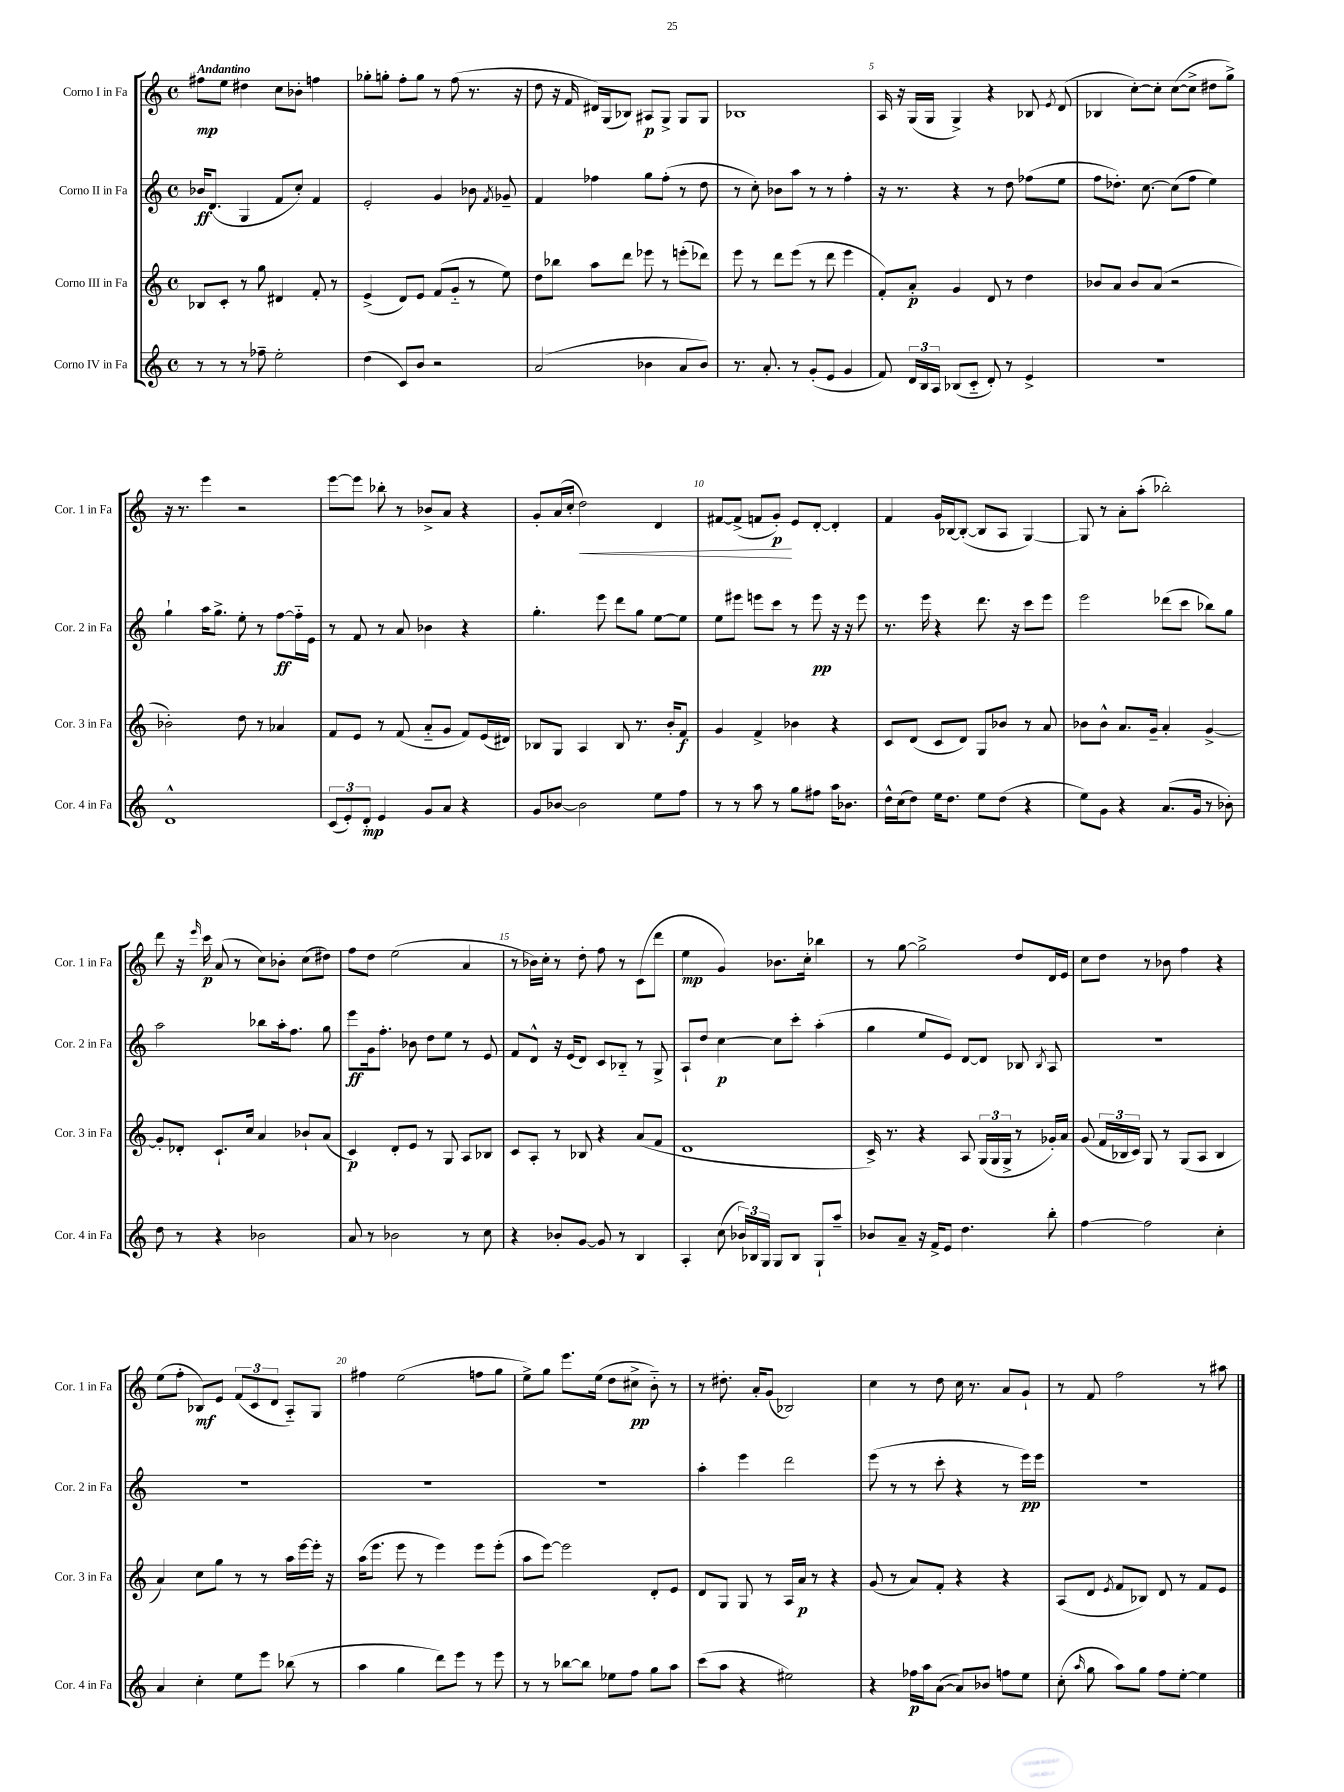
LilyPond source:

<<
\new StaffGroup <<
\new Staff = "s0" \with { instrumentName = "Corno I in Fa" shortInstrumentName = "Cor. 1 in Fa" } {
    \clef treble \key c \major \defaultTimeSignature \time 4/4 \tempo "Andantino"
    \autoBeamOff fis''8[\mp e''8] dis''4 c''8[ bes'8]-. f''4 |
    ges''8[-. g''8]-. f''8[-. g''8] r8 f''8( r8. r16 |
    d''8 r16 f'16 dis'16[) g16( bes8]) ais8[\p g8]-> g8[ g8] |
    bes1 |
    a16 r16 g16[( g16] g4->) r4 bes8 \acciaccatura { e'8 } d'8( |
    bes4 c''8[~-.) c''8]-. c''8[~( c''8]-> dis''8[ g''8]->) |
    r16 r8. e'''4 r2 |
    e'''8[~ e'''8] bes''8-. r8 bes'8[-> a'8] r4 |
    g'8[-. a'16( c''16]-. d''2\<) d'4 |
    fis'8[~ fis'8]->( f'8[ g'8]-.\p\!) e'8[ d'8]~-. d'4-. |
    f'4 g'16[ bes16~ bes8]~-.( bes8[ a8] g4~) |
    g8 r8 a'8[-. a''8]-.( bes''2-.) |
    d'''8 r16 \grace { e'''16 } c'''16\p a'8( r8 c''8[) bes'8]-. c''8[( dis''8]) |
    f''8[ d''8] e''2( a'4 |
    r8 bes'16[) c''16]-. r8 d''8-. f''8 r8 c'8[( d'''8] |
    e''4\mp g'4) bes'8.[ c''16]-. bes''4 |
    r8 g''8~ g''2-> d''8[ d'16 e'16] |
    c''8[ d''8] r8 bes'8 f''4 r4 |
    e''8[( f''8]-. bes8[\mf) e'8] \tuplet 3/2 { f'8[( c'8 d'8] } a8[-_) g8] |
    fis''4 e''2( f''8[ g''8] |
    e''8[->) g''8] e'''8.[ e''16]( d''8[ cis''8]->\pp b'8-_) r8 |
    r8 dis''8.-. a'16[-. g'8]( bes2) |
    c''4 r8 d''8 c''16 r8. a'8[ g'8]-! |
    r8 f'8 f''2 r8 ais''8 \bar "|." |
}
\new Staff = "s1" \with { instrumentName = "Corno II in Fa" shortInstrumentName = "Cor. 2 in Fa" } {
    \clef treble \key c \major \defaultTimeSignature \time 4/4
    \autoBeamOff bes'16[\ff d'8.]( g4 f'8[ c''8]-.) f'4 |
    e'2-. g'4 bes'8 \acciaccatura { f'8 } ges'8-- |
    f'4 fes''4 g''8[ fes''8]-.( r8 d''8 |
    r8 c''8-.) bes'8[ a''8] r8 r8 f''4-. |
    r16 r8. r4 r8 d''8 fes''8[( e''8] |
    f''8[ des''8.]-.) c''8.~ c''8[( f''8] e''4) |
    g''4-! a''16[ g''8.]-> e''8-. r8 f''8[~\ff f''16-_ e'16] |
    r8 f'8 r8 a'8 bes'4 r4 |
    g''4.-. e'''8 d'''8[ g''8] e''8[~ e''8] |
    e''8[ eis'''8] e'''8[ c'''8] r8 e'''8\pp r16 r16 e'''8 |
    r8. e'''16 r4 d'''8. r16 c'''8[ e'''8] |
    e'''2 des'''8[( c'''8] bes''8[) g''8] |
    a''2 bes''8[ a''16-. f''8.] g''8 |
    e'''8[\ff g'16 f''8.]-. bes'8 d''8[ e''8] r8 e'8 |
    f'8[ d'8]-^ r16 e'16[( d'8]) c'8[ bes8]-_ r8 g8-> |
    a8[-! d''8] c''4~\p c''8[ c'''8]-. a''4-.( |
    g''4 e''8[ e'8]) d'8[~ d'8] bes8 \acciaccatura { bes8 } a8 |
    R1 |
    R1 |
    R1 |
    R1 |
    a''4-. e'''4 d'''2 |
    e'''8( r8 r8 c'''8-. r4 r8 e'''16[\pp) e'''16] |
    R1 \bar "|." |
}
\new Staff = "s2" \with { instrumentName = "Corno III in Fa" shortInstrumentName = "Cor. 3 in Fa" } {
    \clef treble \key c \major \defaultTimeSignature \time 4/4
    \autoBeamOff bes8[ c'8]-. r8 g''8 dis'4 f'8-. r8 |
    e'4->( d'8[) e'8] f'8[( g'8]-_ r8 e''8) |
    d''8[ bes''8] a''8[ d'''8] ees'''8 r8 e'''8[-.( des'''8]) |
    e'''8 r8 d'''8[ e'''8]( r8 d'''8 e'''4 |
    f'8[-.) a'8]-.\p g'4 d'8 r8 d''4 |
    bes'8[ a'8] bes'8[ a'8]( r2 |
    bes'2-.) d''8 r8 aes'4 |
    f'8[ e'8] r8 f'8( a'8[-_ g'8] f'8[) e'16( dis'16]) |
    bes8[ g8] a4 bes8 r8. b'16[-. f'8]\f |
    g'4 f'4-> bes'4 r4 |
    c'8[ d'8]( c'8[ d'8]) g8[ bes'8] r8 a'8 |
    bes'8[ bes'8]-^ a'8.[ g'16]-- a'4-. g'4~-> |
    g'8[-. des'8]-. c'8.[-! c''16] a'4 bes'8[-! a'8]( |
    c'4\p) d'8[-. e'8] r8 g8 a8[ bes8] |
    c'8[ a8]-. r8 bes8 r4 a'8[( f'8] |
    d'1 |
    c'16->) r8. r4 a8 \tuplet 3/2 { g16[( g16 g16]-> } r8 ges'16[-.) a'16] |
    g'8( \tuplet 3/2 { f'16[ bes16 c'16]) } g8 r8 g8[( a8] bes4 |
    a'4) c''8[ g''8] r8 r8 a''16[ e'''16~ e'''16]-. r16 |
    a''16[( e'''8.] e'''8 r8 e'''4) e'''8[ e'''8]-.( |
    a''8[ e'''8]~) e'''2 d'8[-. e'8] |
    d'8[ g8] g8 r8 a16[ a'16]\p r8 r4 |
    g'8( r8 a'8[) f'8]-. r4 r4 |
    a8[( d'8] \acciaccatura { e'8 } f'8[ bes8]) d'8 r8 f'8[ e'8] \bar "|." |
}
\new Staff = "s3" \with { instrumentName = "Corno IV in Fa" shortInstrumentName = "Cor. 4 in Fa" } {
    \clef treble \key c \major \defaultTimeSignature \time 4/4
    \autoBeamOff r8 r8 r8 fes''8-- e''2-. |
    d''4( c'8[) b'8] r2 |
    a'2( bes'4 a'8[ bes'8]) |
    r8. a'8.-. r8 g'8[-.( e'8] g'4 |
    f'8) \tuplet 3/2 { d'16[ b16 a16] } bes8[( c'8]-_ d'8-.) r8 e'4-> |
    R1 |
    d'1-^ |
    \tuplet 3/2 { c'8[( e'8-.) d'8]-.\mp } e'4 g'8[ a'8] r4 |
    g'8[ bes'8]~ bes'2 e''8[ f''8] |
    r8 r8 a''8 r8 g''8[ fis''8] a''16[ bes'8.] |
    d''16[-^ c''16( d''8]) e''16[ d''8.] e''8[ d''8]( r4 |
    e''8[) g'8] r4 a'8.[( g'16] r8 bes'8-.) |
    d''8 r8 r4 bes'2 |
    a'8 r8 bes'2 r8 c''8 |
    r4 bes'8[-. g'8]~ g'8 r8 b4 |
    a4-. c''8( \tuplet 3/2 { bes'16[) bes16 g16] } g8[ bes8] g8[-! a''8]-- |
    bes'8[ a'8]-- r16 f'16[-> e'8] d''4. b''8-. |
    f''4~ f''2 c''4-. |
    a'4 c''4-. e''8[ e'''8] bes''8( r8 |
    a''4 g''4 d'''8[) e'''8] r8 e'''8 |
    r8 r8 bes''8[~ bes''8] ees''8[ f''8] g''8[ a''8] |
    c'''8[( a''8] r4 eis''2) |
    r4 fes''16[\p a''16 a'8]~( a'8[) bes'8] f''8[ e''8] |
    c''8-.( \grace { a''16 } g''8 a''8[) g''8] f''8[ e''8]~-. e''4 \bar "|." |
}
>>
>>
\layout { \context { \Score \override BarNumber.break-visibility = ##(#f #t #t) barNumberVisibility = #(every-nth-bar-number-visible 5) } }
